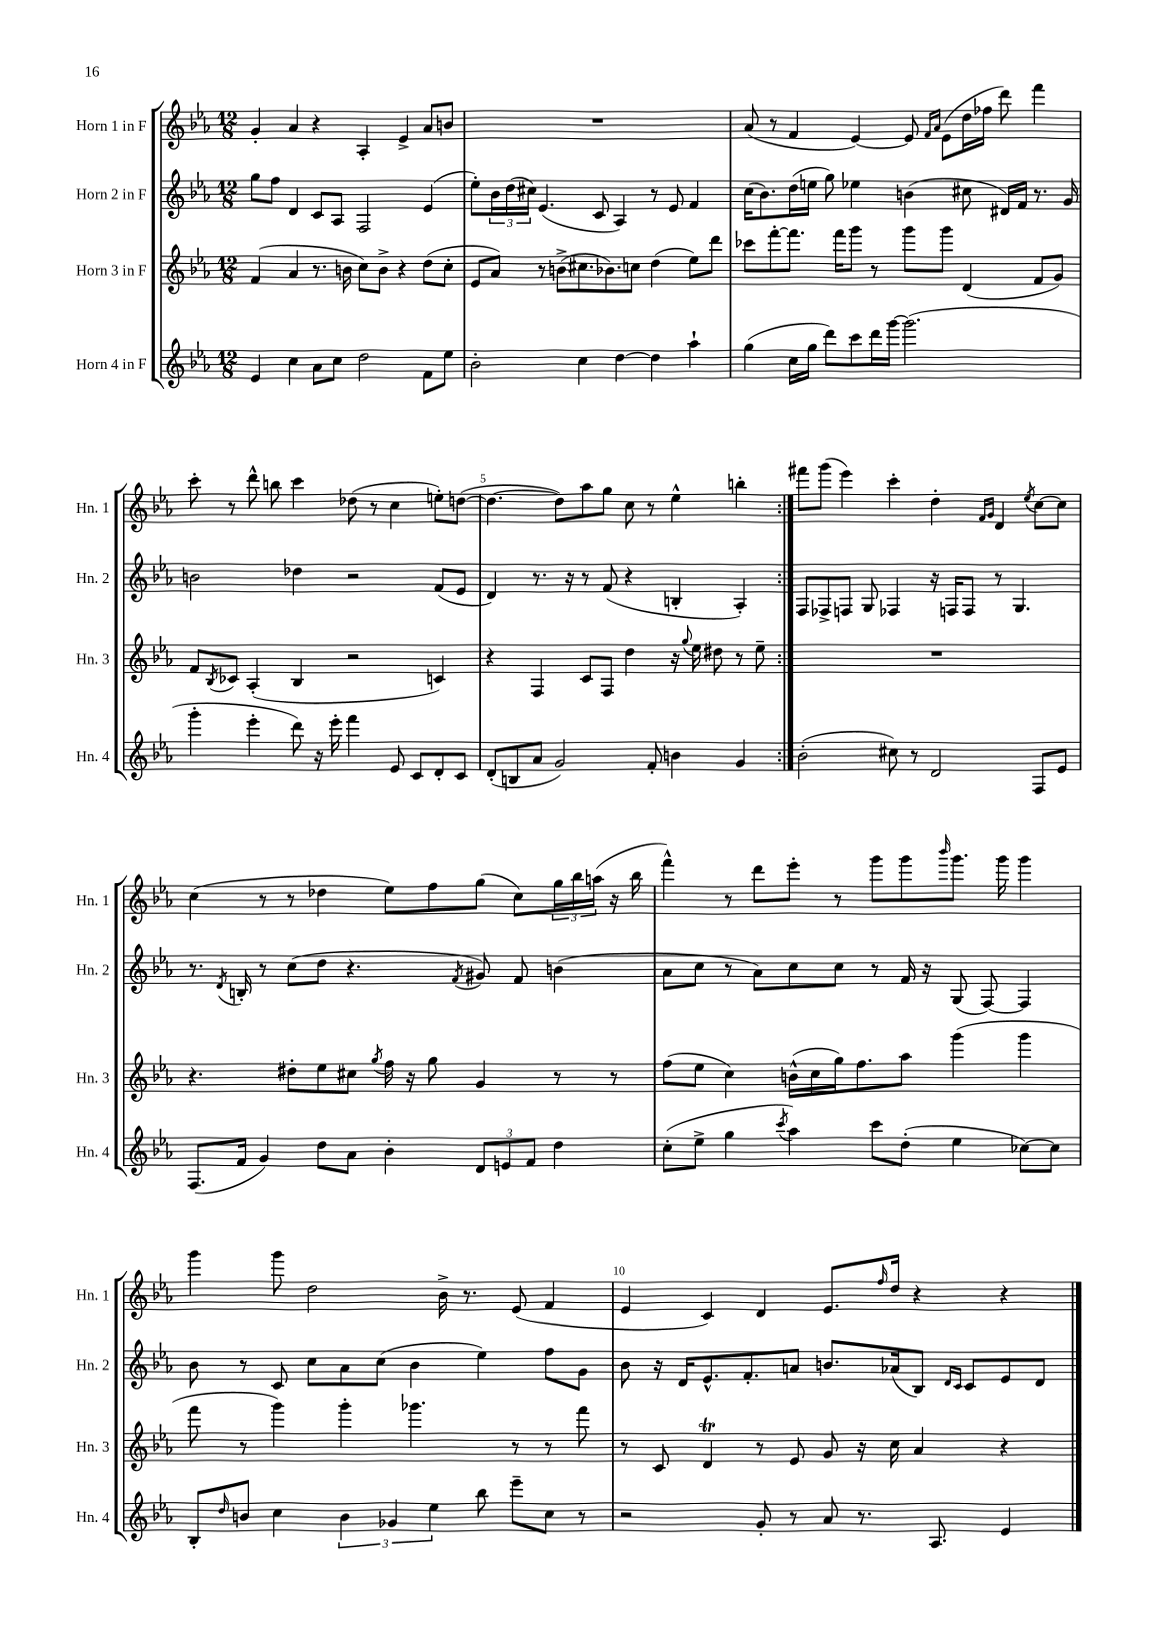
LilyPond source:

<<
\new StaffGroup <<
\new Staff = "s0" \with { instrumentName = "Horn 1 in F" shortInstrumentName = "Hn. 1" } {
    \clef treble \key ees \major \numericTimeSignature \time 12/8
    \repeat volta 2 { g'4-. aes'4 r4 aes4-. ees'4-> aes'8 b'8 |
    R1. |
    aes'8( r8 f'4 ees'4~) ees'8 \grace { f'16 aes'16 } ees'8( d''16 fes''16 d'''8) f'''4 |
    c'''8-. r8 d'''8-^ b''8 c'''4 des''8( r8 c''4 e''8-.) d''8~( |
    d''4.~ d''8) aes''8 g''8 c''8 r8 ees''4-^ b''4-. | }
    fis'''8 g'''8( ees'''4) c'''4-. d''4-. \grace { f'16 g'16 } d'4 \acciaccatura { ees''8 } c''8~ c''8 |
    c''4( r8 r8 des''4 ees''8) f''8 g''8( c''8) \tuplet 3/2 { g''16 bes''16 a''16( } r16 bes''16 |
    f'''4-^) r8 d'''8 ees'''8-. r8 g'''8 g'''8 \grace { bes'''16 } g'''8. g'''16 g'''4 |
    g'''4 g'''8 d''2 bes'16-> r8. ees'8( f'4 |
    ees'4 c'4) d'4 ees'8. \grace { f''16 } d''16 r4 r4 \bar "|." |
}
\new Staff = "s1" \with { instrumentName = "Horn 2 in F" shortInstrumentName = "Hn. 2" } {
    \clef treble \key ees \major \numericTimeSignature \time 12/8
    \repeat volta 2 { g''8 f''8 d'4 c'8 aes8 f2 ees'4( |
    ees''8-.) \tuplet 3/2 { bes'16 d''16( cis''16) } ees'4.( c'8 aes4) r8 ees'8 f'4 |
    c''16( bes'8.) d''16( e''16 g''8) ees''4 b'4( cis''8 dis'16) f'16 r8. g'16 |
    b'2 des''4 r2 f'8( ees'8 |
    d'4) r8. r16 r8 f'8( r4 b4-. aes4-.) | }
    f8 fes8-> f8 g8 fes4 r16 f16 f8 r8 g4. |
    r8. \acciaccatura { d'8 } b16-. r8 c''8( d''8 r4. \acciaccatura { f'8 } gis'8) f'8 b'4( |
    aes'8 c''8 r8 aes'8) c''8 c''8 r8 f'16 r16 g8( f8~) f4 |
    bes'8 r8 c'8 c''8 aes'8 c''8( bes'4 ees''4) f''8 g'8 |
    bes'8 r16 d'16 ees'8.-^ f'8.-. a'8 b'8. aes'16( bes8) \grace { d'16 c'16 } c'8 ees'8 d'8 \bar "|." |
}
\new Staff = "s2" \with { instrumentName = "Horn 3 in F" shortInstrumentName = "Hn. 3" } {
    \clef treble \key ees \major \numericTimeSignature \time 12/8
    \repeat volta 2 { f'4( aes'4 r8. b'16 c''8) b'8-> r4 d''8( c''8-. |
    ees'8 aes'8) r8 b'8->( cis''8. bes'8.) c''8 d''4( ees''8) d'''8 |
    ces'''8 f'''8~-. f'''8. f'''16 g'''8 r8 g'''8 g'''8 d'4( f'8 g'8) |
    f'8 \acciaccatura { bes8 } ces'8 aes4-.( bes4 r2 c'4) |
    r4 f4 c'8 f8 d''4 r16 \appoggiatura { g''8 } ees''16 dis''8 r8 ees''8-- | }
    R1. |
    r4. dis''8-. ees''8 cis''8 \acciaccatura { g''8 } f''16 r16 g''8 g'4 r8 r8 |
    f''8( ees''8 c''4) b'16-^( c''16 g''16) f''8. aes''8 g'''4( g'''4 |
    f'''8 r8 g'''4) g'''4-. ges'''4. r8 r8 f'''8 |
    r8 c'8 d'4\trill r8 ees'8 g'8 r16 c''16 aes'4 r4 \bar "|." |
}
\new Staff = "s3" \with { instrumentName = "Horn 4 in F" shortInstrumentName = "Hn. 4" } {
    \clef treble \key ees \major \numericTimeSignature \time 12/8
    \repeat volta 2 { ees'4 c''4 aes'8 c''8 d''2 f'8 ees''8 |
    bes'2-. c''4 d''4~ d''4 aes''4-! |
    g''4( c''16 g''16 d'''8) c'''8 d'''16 g'''16~ g'''2.( |
    g'''4-. ees'''4-. d'''8) r16 ees'''16-. f'''4 ees'8 c'8 d'8-. c'8 |
    d'8-.( b8 aes'8 g'2) f'8-. b'4 g'4 | }
    bes'2-.( cis''8) r8 d'2 f8 ees'8 |
    f8.( f'16 g'4) d''8 aes'8 bes'4-. \tuplet 3/2 { d'8 e'8 f'8 } d''4 |
    c''8-.( ees''8-> g''4 \acciaccatura { c'''8 } aes''4) c'''8 d''8-.( ees''4 ces''8~) ces''8 |
    bes8-. \grace { d''16 } b'8 c''4 \tuplet 3/2 { b'4 ges'4 ees''4 } bes''8 ees'''8-- c''8 r8 |
    r2 g'8-. r8 aes'8 r8. aes8. ees'4 \bar "|." |
}
>>
>>
\layout { \context { \Score \override BarNumber.break-visibility = ##(#f #t #t) barNumberVisibility = #(every-nth-bar-number-visible 5) } }
